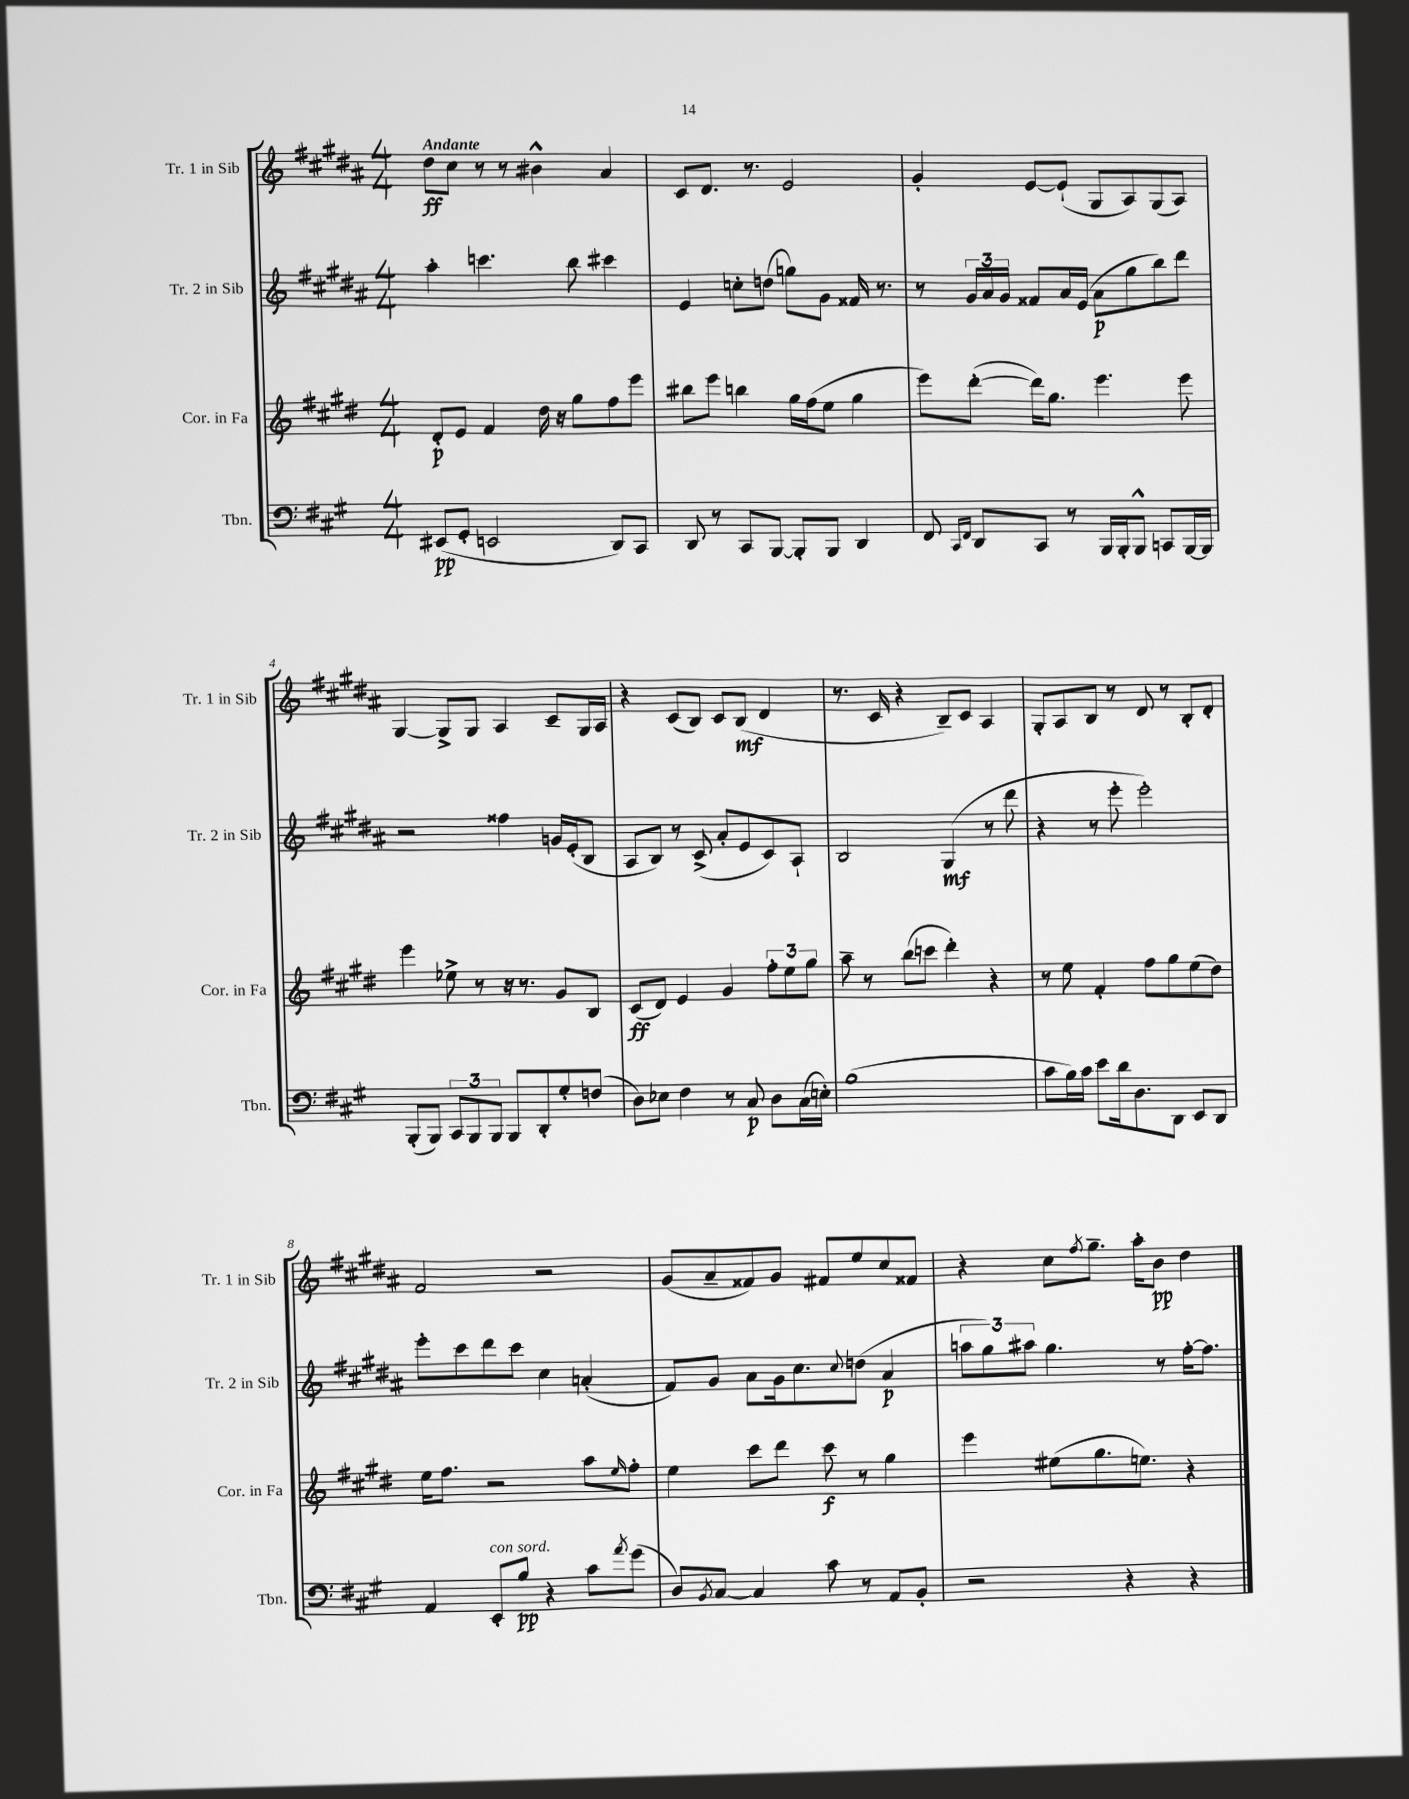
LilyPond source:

<<
\new StaffGroup <<
\new Staff = "s0" \with { instrumentName = "Tr. 1 in Sib" shortInstrumentName = "Tr. 1 in Sib" } {
    \clef treble \key b \major \numericTimeSignature \time 4/4 \tempo "Andante"
    dis''8\ff cis''8 r8 r8 bis'4-^ ais'4 |
    cis'8 dis'8. r8. e'2 |
    gis'4-. e'8~ e'8-!( gis8 ais8) gis8( ais8) |
    gis4~ gis8-> gis8 ais4 cis'8-- gis16 ais16 |
    r4 cis'8( b8) cis'8 b8\mf( dis'4 |
    r8. cis'16 r4 b8--) cis'8 ais4 |
    gis8-. ais8 b8 r8 dis'8 r8 b8-. dis'8-. |
    fis'2 r2 |
    gis'8( ais'8-- fisis'8) gis'8 fis'8 e''8 cis''8 fisis'8 |
    r4 cis''8 \acciaccatura { fis''8 } gis''8.-- ais''16-. b'8\pp dis''4 \bar "|." |
}
\new Staff = "s1" \with { instrumentName = "Tr. 2 in Sib" shortInstrumentName = "Tr. 2 in Sib" } {
    \clef treble \key b \major \numericTimeSignature \time 4/4
    ais''4-. c'''4. b''8 cis'''4 |
    e'4 c''8-. d''8( g''8) gis'8 fisis'16 r8. |
    r8 \tuplet 3/2 { gis'16 ais'16 gis'16 } fisis'8 ais'16 e'16( ais'8\p gis''8 b''8) dis'''8 |
    r2 fisis''4 g'16 e'16-.( b8 |
    ais8 b8) r8 cis'8->( ais'8-. e'8 cis'8) ais8-! |
    b2 gis4\mf( r8 dis'''8 |
    r4 r8 e'''8-. e'''2-.) |
    e'''8-. cis'''8 dis'''8 cis'''8 cis''4 a'4-.( |
    fis'8) gis'8 ais'8 gis'16 cis''8. \appoggiatura { cis''8 } d''8( ais'4\p |
    \tuplet 3/2 { a''8 gis''8) ais''8 } gis''4. r8 fis''16~-. fis''8. \bar "|." |
}
\new Staff = "s2" \with { instrumentName = "Cor. in Fa" shortInstrumentName = "Cor. in Fa" } {
    \clef treble \key e \major \numericTimeSignature \time 4/4
    dis'8-.\p e'8 fis'4 dis''16 r16 gis''8 fis''8 e'''8 |
    bis''8 e'''8 b''4 gis''16 fis''16( e''8 gis''4 |
    e'''8) dis'''8~-.( dis'''16) gis''8. e'''4. e'''8 |
    e'''4 ees''8-> r8 r16 r8. gis'8 b8 |
    cis'8\ff( dis'8) e'4 gis'4 \tuplet 3/2 { fis''8-. e''8 gis''8 } |
    a''8-- r8 b''8( c'''8 dis'''4-.) r4 |
    r8 e''8 fis'4-. fis''8 gis''8 e''8( dis''8) |
    e''16 fis''8. r2 a''8 \grace { e''16 } fis''8-. |
    e''4 cis'''8 dis'''8 cis'''8\f r8 gis''4 |
    e'''4 eis''8( gis''8. e''8.) r4 \bar "|." |
}
\new Staff = "s3" \with { instrumentName = "Tbn." shortInstrumentName = "Tbn." } {
    \clef bass \key a \major \numericTimeSignature \time 4/4
    eis,8\pp( gis,8-. e,2 d,8) cis,8 |
    d,8 r8 cis,8 b,,8~ b,,8-. b,,8 d,4 |
    fis,8 \grace { cis,16 fis,16 } d,8 cis,8 r8 b,,16 b,,16-. b,,8-^ c,8 b,,16~ b,,16 |
    b,,8-.( b,,8) \tuplet 3/2 { cis,8 b,,8 b,,8 } b,,8 d,8-. gis8-. f8( |
    d8) ees8 fis4 r8 cis8\p d8 cis16( e16-.) |
    b1( |
    cis'8 b16) cis'16 e'8 d'16 d8. d,8 e,8 d,8 |
    a,4 e,8-.^\markup { \italic "con sord." } b8\pp r4 cis'8 \acciaccatura { a'8 } gis'8( |
    d8) \acciaccatura { b,8 } cis8~ cis4 cis'8 r8 a,8 b,8-. |
    r2 r4 r4 \bar "|." |
}
>>
>>
